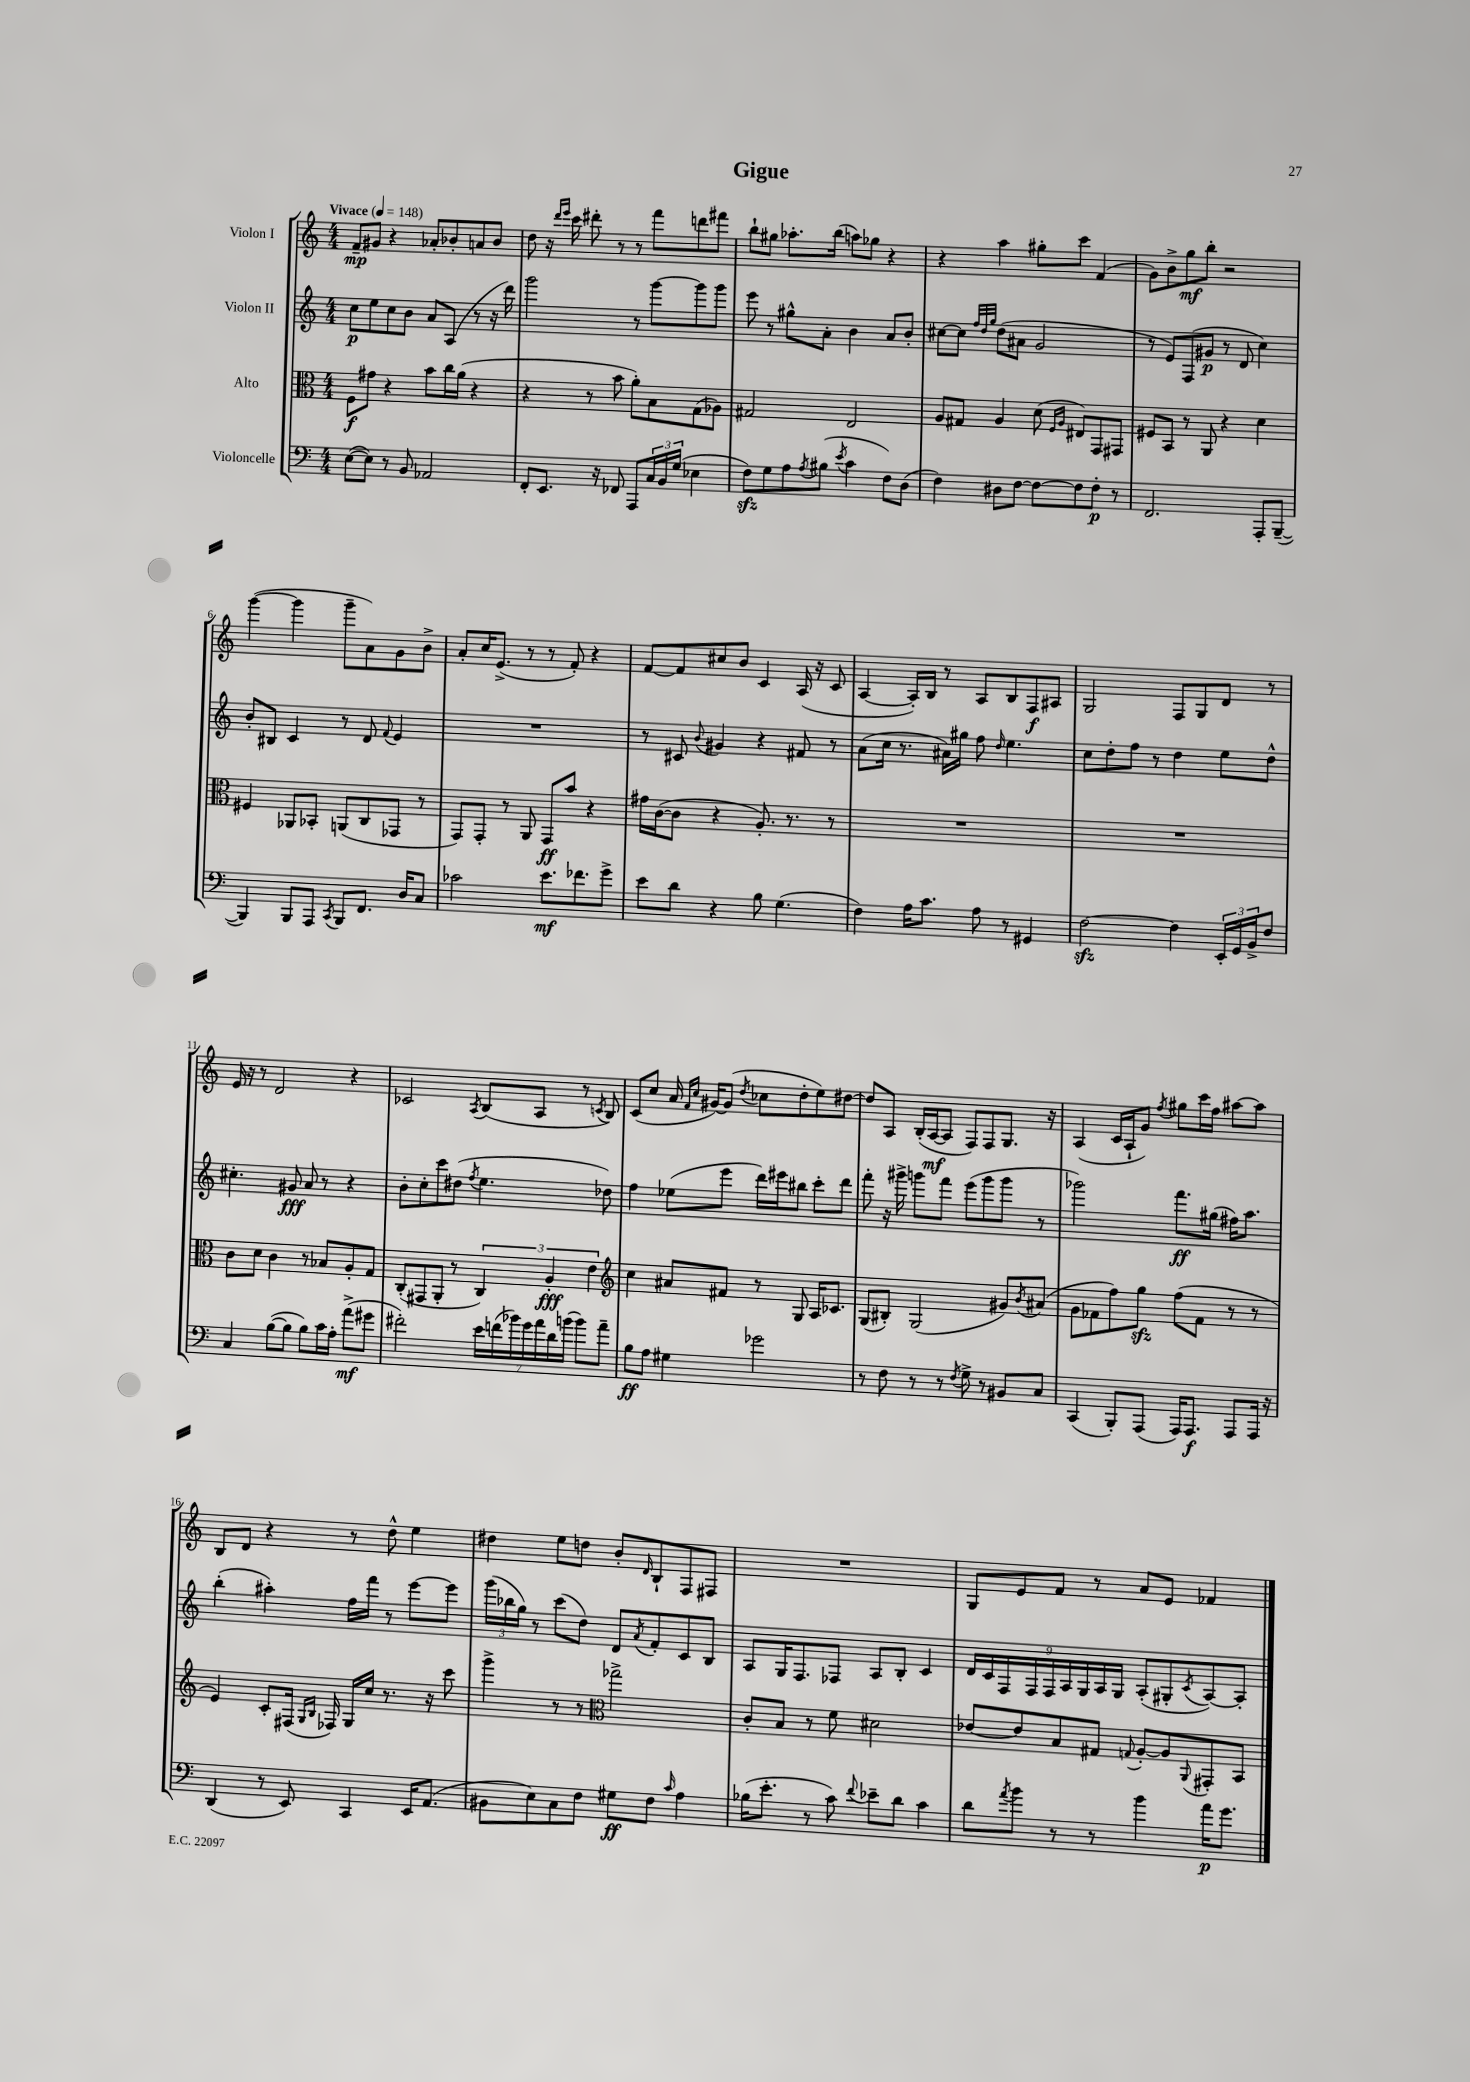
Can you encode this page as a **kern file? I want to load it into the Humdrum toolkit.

**kern	**dynam	**kern	**dynam	**kern	**dynam	**kern	**dynam
*part4	*part4	*part3	*part3	*part2	*part2	*part1	*part1
*staff4	*staff4	*staff3	*staff3	*staff2	*staff2	*staff1	*staff1
*I"Violoncelle	*	*I"Alto	*	*I"Violon II	*	*I"Violon I	*
*clefF4	*	*clefC3	*	*clefG2	*	*clefG2	*
*k[]	*	*k[]	*	*k[]	*	*k[]	*
*M4/4	*	*M4/4	*	*M4/4	*	*M4/4	*
*MM148	*	*MM148	*	*MM148	*	*MM148	*
=1	=1	=1	=1	=1	=1	=1	=1
!	!	!	!	!	!	!LO:TX:a:B:t=Vivace	!
([8E\L	.	8F\L	f	8cc\L	p	8f~/L	mp
8E\J])	.	8g#X\J	.	8ee\	.	8g#X/J	.
8r	.	4r	.	8cc\	.	4r	.
8BB/	.	.	.	8b\J	.	.	.
2AA-X/	.	8b\L	.	8a/L	.	8a-X'/L	.
.	.	16cc\L	.	(8A/J	.	8b-X'/	.
.	.	(16a\JJ	.	.	.	.	.
.	.	4r	.	8r	.	8an/	.
.	.	.	.	16r	.	8b-/J	.
.	.	.	.	16ddd\)	.	.	.
=2	=2	=2	=2	=2	=2	=2	=2
8FF'/L	.	4r	.	2ggg\	.	8dd\	.
8.EE/J	.	.	.	.	.	16r	.
.	.	.	.	.	.	16qqddd/LL	.
.	.	.	.	.	.	16qqeee/JJ	.
.	.	.	.	.	.	16ccc\	.
.	.	8r	.	.	.	8ddd#X'\	.
16r	.	.	.	.	.	.	.
8FF-X/	.	8b\	.	.	.	8r	.
8AAA/L	.	8a'\L)	.	8r	.	8r	.
24C/L	.	8B\	.	[8ggg\L	.	8fff\L	.
24BB/	.	.	.	.	.	.	.
(24G/JJ	.	.	.	.	.	.	.
4E-X\	.	(8G\	.	8ggg\]	.	8dddn\	.
.	.	8A-X\J)	.	8ggg\J	.	8fff#X\J	.
=3	=3	=3	=3	=3	=3	=3	=3
8Fzz\L)	.	2G#X/	.	8eee\	.	8bb`\L	.
8G\	.	.	.	8r	.	8gg#X\J	.
8A\	.	.	.	8gg#X^^\L	.	8.aa-X'\L	.
8qA/	.	.	.	.	.	.	.
(8B#X\J	.	.	.	8a'\J	.	.	.
.	.	.	.	.	.	(16bb\Jk	.
8qe/	.	.	.	.	.	.	.
4c\	.	2E/	.	4b\	.	8aan\L)	.
.	.	.	.	.	.	8gg-X\J	.
8F\L)	.	.	.	8a/L	.	4r	.
(8D\J	.	.	.	8b'/J	.	.	.
=4	=4	=4	=4	=4	=4	=4	=4
4F\)	.	8A/L	.	[8cc#X\L	.	4r	.
.	.	8G#X/J	.	8cc#\J]	.	.	.
.	.	.	.	32qqff/LLL	.	.	.
.	.	.	.	32qqdd/	.	.	.
.	.	.	.	32qqgg/JJJ	.	.	.
8D#X\L	.	4A/	.	(8dd\L	.	4aa\	.
[8F\J	.	.	.	8a#X\J	.	.	.
8F\L_	.	(8d\	.	2g/	.	8gg#X'\L	.
.	.	16qqF/LL	.	.	.	.	.
.	.	16qqA/JJ	.	.	.	.	.
8F\]	.	8E#X/L)	.	.	.	8ccc\J	.
8F'\J	p	8GG/	.	.	.	(4f/	.
8r	.	8GG#X/J	.	.	.	.	.
=5	=5	=5	=5	=5	=5	=5	=5
2.FF/	.	8F#X/L	.	8r	.	8g\L)	.
.	.	8BB/J	.	8e/L)	.	8b^\	.
.	.	8r	.	(8F/	.	8gg\	mf
.	.	8AA/	.	8g#X/J	p	8bb'\J	.
.	.	4r	.	8r	.	2r	.
.	.	.	.	8d/	.	.	.
8AAA'/L	.	4d\	.	4cc\)	.	.	.
([8BBB~/J	.	.	.	.	.	.	.
!!LO:LB:g=z
=6	=6	=6	=6	=6	=6	=6	=6
4BBB/])	.	4F#X/	.	8b'/L	.	([4ggg\	.
.	.	.	.	8B#X/J	.	.	.
8BBB/L	.	8AA-X/L	.	4c/	.	4ggg\]	.
8AAA/J	.	8BB-X'/J	.	.	.	.	.
8qCC/	.	.	.	.	.	.	.
8BBB/L	.	(8AAn/L	.	8r	.	8ggg~\L	.
8.FF/J	.	8C/	.	8d/	.	8a\)	.
.	.	.	.	8qqf/	.	.	.
.	.	8GG-X/J	.	4e/	.	8g\	.
16D/KL	.	.	.	.	.	.	.
8C/J	.	8r	.	.	.	8b^\J	.
=7	=7	=7	=7	=7	=7	=7	=7
2c-X\	.	8GG/L)	.	1r	.	8a'/L	.
.	.	8GG'/J	.	.	.	16cc/K	.
.	.	.	.	.	.	(8.e^/J	.
.	.	8r	.	.	.	.	.
.	.	8AA/	.	.	.	8r	.
8.e\L	mf	8GG/L	ff	.	.	8r	.
.	.	8b/J	.	.	.	8f'/)	.
8.f-X\	.	.	.	.	.	.	.
.	.	4r	.	.	.	4r	.
8g^\J	.	.	.	.	.	.	.
=8	=8	=8	=8	=8	=8	=8	=8
8e\L	.	16g#X\LL	.	8r	.	[8f/L	.
.	.	([16c\J	.	.	.	.	.
8d\J	.	8c\J]	.	8c#X/	.	8f/]	.
.	.	.	.	8qqb/	.	.	.
4r	.	4r	.	4g#X/	.	8cc#X/	.
.	.	.	.	.	.	8b/J	.
8B\	.	8.A'/)	.	4r	.	4c/	.
(4.G\	.	.	.	.	.	.	.
.	.	8.r	.	.	.	.	.
.	.	.	.	8f#X/	.	(16A/	.
.	.	.	.	.	.	16r	.
.	.	8r	.	8r	.	8c/	.
=9	=9	=9	=9	=9	=9	=9	=9
4F\)	.	1r	.	(8a\L	.	[4A/	.
.	.	.	.	16cc\Jk	.	.	.
.	.	.	.	8.r	.	.	.
16A\KL	.	.	.	.	.	16A'/LL])	.
8.c\J	.	.	.	.	.	16B/JJ	.
.	.	.	.	16a#X\LL)	.	8r	.
.	.	.	.	16gg#X\JJ	.	.	.
8A\	.	.	.	8ff\	.	8A/L	.
.	.	.	.	16qqdd/	.	.	.
8r	.	.	.	4.ee\	.	8B/	.
4GG#X/	.	.	.	.	.	8F/	f
.	.	.	.	.	.	8A#X/J	.
=10	=10	=10	=10	=10	=10	=10	=10
[2Fzz\	.	1r	.	8cc\L	.	2G/	.
.	.	.	.	8dd'\	.	.	.
.	.	.	.	8ff\J	.	.	.
.	.	.	.	8r	.	.	.
4F\]	.	.	.	4dd\	.	8F/L	.
.	.	.	.	.	.	8G/	.
24EE'/LL	.	.	.	8ee\L	.	8d/J	.
24GG/	.	.	.	.	.	.	.
24BB^/J	.	.	.	.	.	.	.
8F/J	.	.	.	8dd^^\J	.	8r	.
!!LO:LB:g=z
=11	=11	=11	=11	=11	=11	=11	=11
4C/	.	8c\L	.	4.cc#X'\	.	16e/	.
.	.	.	.	.	.	16r	.
.	.	8d\J	.	.	.	8r	.
([8B\L	.	4c\	.	.	.	2d/	.
8B\J]	.	.	.	8g#X/	fff	.	.
8B\L)	.	8r	.	8a/	.	.	.
16c\L	.	8B-X/L	.	8r	.	.	.
16A'\JJ	.	.	.	.	.	.	.
(8a^\L	mf	8A'/	.	4r	.	4r	.
8g#X\J	.	8G/J	.	.	.	.	.
=12	=12	=12	=12	=12	=12	=12	=12
2f#X'\)	.	(8C'/L	.	8b'\L	.	2c-X/	.
.	.	8GG#X/	.	8cc'\	.	.	.
.	.	8AA'/J	.	8ccc\	.	.	.
.	.	8r	.	(8dd#X\J	.	.	.
.	.	.	.	8qff/	.	8qA/	.
28e\LL	.	6C/)	.	4.ee\	.	(8B/L	.
(28fn\	.	.	.	.	.	.	.
28b-X\)	.	.	.	.	.	.	.
28g\	.	.	.	.	.	.	.
.	.	.	.	.	.	8A/J	.
28a\	.	.	.	.	.	.	.
.	.	6A'/	fff	.	.	.	.
28d\	.	.	.	.	.	.	.
(28bn\JJ	.	.	.	.	.	.	.
8b\L)	.	.	.	.	.	8r	.
.	.	6e\	.	.	.	.	.
.	.	.	.	.	.	8qcn/	.
8a~\J	.	.	.	8dd-X\)	.	8B/)	.
=13	=13	=13	=13	=13	=13	=13	=13
*	*	*clefG2	*	*	*	*	*
8B\L	ff	4cc\	.	4ff\	.	(8c/L	.
8A\J	.	.	.	.	.	8cc/J	.
4G#X\	.	8a#X/L	.	(8ee-X\L	.	16a/	.
.	.	.	.	.	.	16qqf/LL	.
.	.	.	.	.	.	16qqcc/JJ	.
.	.	.	.	.	.	[16g#X/KL)	.
.	.	8f#X/J	.	8eee\J	.	(8g#/J]	.
.	.	.	.	.	.	8qdd/	.
2g-X\	.	8r	.	16ddd\LL)	.	8cc-X\L	.
.	.	.	.	16eee#X\J	.	.	.
.	.	8G/	.	8bb#X\J	.	8dd'\	.
.	.	16A/KL	.	8ccc'\L	.	8ee\)	.
.	.	8.c-X/J	.	.	.	.	.
.	.	.	.	8ddd\J	.	[8dd#X\J	.
=14	=14	=14	=14	=14	=14	=14	=14
8r	.	(8G/L	.	8fff'\	.	8dd#/L]	.
8F\	.	8B#X'/J)	.	16r	.	8A/J	.
.	.	.	.	16ggg#X^\	.	.	.
8r	.	(2G/	.	8gggn\L	.	(16B'/LL	.
.	.	.	.	.	.	[16A/J	mf
8r	.	.	.	8fff\J	.	8A/J]	.
8qF/	.	.	.	.	.	.	.
8G^\	.	.	.	(8eee\L	.	8F/L)	.
8r	.	.	.	8ggg\	.	8F/	.
8BB#X/L	.	8g#X/L)	.	8ggg\J	.	8.G/J	.
.	.	8qb/	.	.	.	.	.
8C/J	.	(8a#X/J	.	8r	.	.	.
.	.	.	.	.	.	16r	.
=15	=15	=15	=15	=15	=15	=15	=15
(4CC/	.	8g\L	.	2ggg-X\)	.	(4A/	.
.	.	8f-X\	.	.	.	.	.
8BBB'/L)	.	8ff\)	.	.	.	16c/LL	.
.	.	.	.	.	.	16A`/J	.
(8AAA/J	.	8ggzz\J	.	.	.	8g/J)	.
.	.	.	.	.	.	8qff/	.
16AAA/KL)	.	(8ff\L	.	8.fff\L	ff	8gg#X\L	.
8.AAA/J	f	.	.	.	.	.	.
.	.	8f-\J	.	.	.	16ccc\L	.
.	.	.	.	(16gg#X\Jk	.	16ff\JJ	.
8AAA/L	.	8r	.	16ff#X\KL)	.	[8aa#X\L	.
.	.	.	.	8.aa\J	.	.	.
16AAA/Jk	.	8r	.	.	.	8aa#\J]	.
16r	.	.	.	.	.	.	.
!!LO:LB:g=z
=16	=16	=16	=16	=16	=16	=16	=16
(4DD/	.	4e/)	.	(4bb'\	.	8B/L	.
.	.	.	.	.	.	8d/J	.
8r	.	8c'/L	.	4aa#X'\)	.	4r	.
8EE/)	.	(16F#X/Jk	.	.	.	.	.
.	.	16qqG/LL	.	.	.	.	.
.	.	16qqB/JJ	.	.	.	.	.
.	.	16F-X/)	.	.	.	.	.
4CC/	.	16G/LL	.	16ff\LL	.	8r	.
.	.	16cc/JJ	.	16fff\JJ	.	.	.
.	.	8.r	.	8r	.	8dd^^\	.
16EE/KL	.	.	.	[8eee\L	.	4ee\	.
(8.AA/J	.	16r	.	.	.	.	.
.	.	8ccc\	.	8eee\J]	.	.	.
=17	=17	=17	=17	=17	=17	=17	=17
8BB#X\L	.	4ggg^\	.	(24ggg\LL	.	4dd#X\	.
.	.	.	.	24bb-X\	.	.	.
.	.	.	.	24gg\JJ)	.	.	.
8E\)	.	.	.	8r	.	.	.
8C\	.	8r	.	(8ccc\L	.	8ee\L	.
8F\J	.	8r	.	8dd\J)	.	8ddn\J	.
*	*	*clefC3	*	*	*	*	*
8G#X\L	ff	2gg-X^\	.	8d/L	.	8b'/L	.
.	.	.	.	8qa/	.	16qqd/	.
8F\J	.	.	.	8f'/	.	8B`/	.
16qqc/	.	.	.	.	.	.	.
4A\	.	.	.	8c/	.	8F/	.
.	.	.	.	8B/J	.	8F#X/J	.
=18	=18	=18	=18	=18	=18	=18	=18
(16B-X\KL	.	8c'/L	.	8A/L	.	1r	.
8.e'\J	.	.	.	.	.	.	.
.	.	8B/J	.	16G/K	.	.	.
.	.	.	.	8.F/	.	.	.
8r	.	8r	.	.	.	.	.
8c\)	.	8f\	.	8F-X/J	.	.	.
8qqf/	.	.	.	.	.	.	.
8e-X~\L	.	2d#X\	.	8A/L	.	.	.
8d\J	.	.	.	8B'/J	.	.	.
4c\	.	.	.	4c/	.	.	.
=19	=19	=19	=19	=19	=19	=19	=19
8d\L	.	[8e-X/L	.	18d/LL	.	8G/L	.
.	.	.	.	18c/	.	.	.
.	.	.	.	18F/	.	.	.
8qa/	.	.	.	.	.	.	.
8b\J	.	8e-/]	.	.	.	8e/	.
.	.	.	.	18F/	.	.	.
.	.	.	.	18F/	.	.	.
8r	.	8B/	.	.	.	8f/J	.
.	.	.	.	18A/	.	.	.
.	.	.	.	18G/	.	.	.
8r	.	8G#X/J	.	.	.	8r	.
.	.	.	.	18A/	.	.	.
.	.	.	.	18G/JJ	.	.	.
.	.	8qqGn/	.	.	.	.	.
4b\	.	[8A'/L	.	(8A'/L	.	8a/L	.
.	.	8A/]	.	8G#X'/	.	8e/J	.
.	.	8qqAA/	.	8qc/	.	.	.
16a\KL	p	8GG#X'/	.	[8A/)	.	4f-X/	.
8.g\J	.	.	.	.	.	.	.
.	.	8BB/J	.	8A'/J]	.	.	.
==	==	==	==	==	==	==	==
*-	*-	*-	*-	*-	*-	*-	*-
